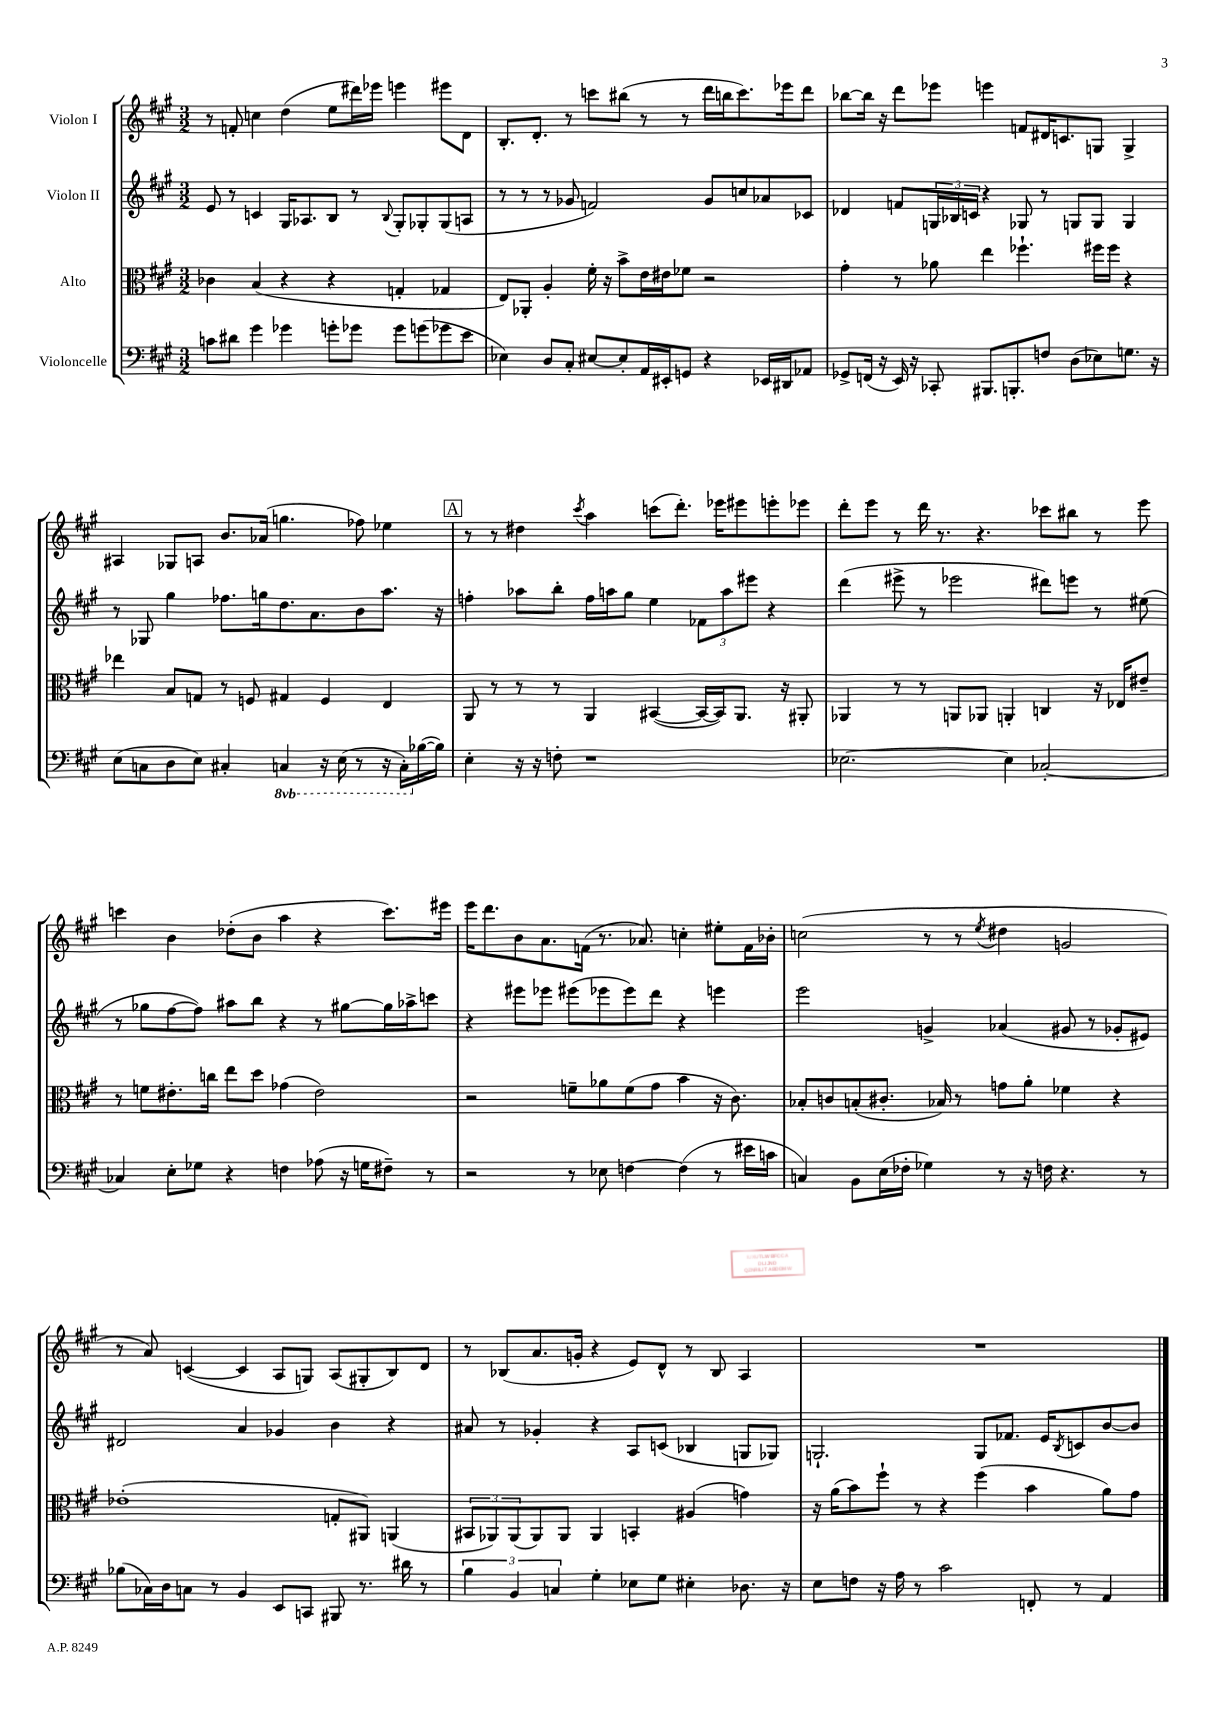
<<
\new StaffGroup <<
\new Staff = "s0" \with { instrumentName = "Violon I" } {
    \clef treble \key a \major \numericTimeSignature \time 3/2
    r8 f'8-. c''4 d''4( e''8 dis'''16) ees'''16 e'''4 eis'''8 d'8 |
    b8.-. d'8.-. r8 c'''8 bis''8( r8 r8 d'''16 b''16 c'''8.) ees'''16 d'''8 |
    bes''8~ bes''16 r16 d'''8 ees'''8 e'''4 f'8 dis'16 c'8. g8 g4-> |
    ais4 ges8 a8 b'8. aes'16( g''4. fes''8) ees''4 |
    \mark \markup { \box "A" } r8 r8 dis''4 \acciaccatura { cis'''8 } a''4 c'''8( d'''8.-.) ees'''16 eis'''8 e'''8-. ees'''8 |
    d'''8-. e'''8 r8 d'''16 r8. r4. ces'''8 bis''8 r8 e'''8 |
    c'''4 b'4 des''8-.( b'8 a''4 r4 c'''8.) eis'''16 |
    e'''16 d'''8. b'8 a'8. f'16( r8. aes'8.) c''4-. eis''8-. f'16 bes'16-. |
    c''2( r8 r8 \acciaccatura { e''8 } dis''4 g'2 |
    r8 a'8) c'4~( c'4 a8 g8) a8( gis8-. b8) d'8 |
    r8 bes8( a'8. g'16-. r4 e'8) d'8-^ r8 bes8 a4 |
    R1. \bar "|." |
}
\new Staff = "s1" \with { instrumentName = "Violon II" } {
    \clef treble \key a \major \numericTimeSignature \time 3/2
    e'8 r8 c'4 gis16 aes8. b8 r8 \appoggiatura { b8 } gis8-. ges8-. ges8( a8 |
    r8 r8 r8 ges'8 f'2) ges'8 c''8 aes'8 ces'8 |
    des'4 f'8 \tuplet 3/2 { g16 bes16 c'16 } r4 ges8 r8 g8 g8 g4 |
    r8 ges8 gis''4 fes''8. g''16 d''8. a'8. b'8 a''8. r16 |
    \mark \markup { \box "A" } f''4-. aes''8 b''8-. f''16 a''16 gis''8 e''4 \tuplet 3/2 { fes'8 a''8 eis'''8 } r4 |
    d'''4( eis'''8-> r8 ees'''2 dis'''8) e'''8 r8 eis''8( |
    r8 ges''8 fis''8~ fis''8) ais''8 b''8 r4 r8 gis''8~ gis''16 aes''16-> c'''8 |
    r4 eis'''8 ees'''8 eis'''8( ees'''8 ees'''8) d'''8 r4 e'''4 |
    e'''2 g'4-> aes'4( gis'8 r8 ges'8-. eis'8) |
    dis'2 a'4 ges'4 b'4 r4 |
    ais'8 r8 ges'4-. r4 a8 c'8( bes4 g8 ges8) |
    g2.-! g8 fes'8. e'16 \acciaccatura { b8 } c'8 b'8~ b'8 \bar "|." |
}
\new Staff = "s2" \with { instrumentName = "Alto" } {
    \clef alto \key a \major \numericTimeSignature \time 3/2
    ces'4 b4( r4 r4 g4-. ges4 |
    e8) aes,8-. a4-. fis'16-. r16 b'8-> e'16 eis'16 fes'8 r2 |
    gis'4-. r8 aes'8 e''4 fes''4.-! fis''16 fis''16 r4 |
    ees''4 b8 g8 r8 f8 gis4 f4 e4 |
    \mark \markup { \box "A" } a,8 r8 r8 r8 a,4 bis,4~( bis,16~ bis,16) a,8. r16 ais,8-. |
    aes,4 r8 r8 a,8 aes,8 a,4-. c4 r16 ees16 eis'8-- |
    r8 f'8 eis'8.-. c''16 e''8 d''8 ges'4( eis'2) |
    r2 f'8-- aes'8 f'8( gis'8 b'4 r16 cis'8.) |
    bes8-. c'8 b8-.( cis'8.-. bes16) r8 g'8 a'8-. fes'4 r4 |
    ees'1-.( g8-. ais,8) a,4( |
    \tuplet 3/2 { bis,8 aes,8) aes,8( } aes,8) aes,8 aes,4 b,4-. ais4( g'4) |
    r16 a'16( b'8) fis''8-! r8 r4 fis''4( b'4 a'8) gis'8 \bar "|." |
}
\new Staff = "s3" \with { instrumentName = "Violoncelle" } {
    \clef bass \key a \major \numericTimeSignature \time 3/2 \set Staff.ottavationMarkups = #ottavation-simple-ordinals
    c'8 dis'8 gis'4 ges'4 g'8-. ges'8 ges'8 g'8( ges'8 e'8 |
    ees4) d8 cis8-. eis8~ eis8-. a,16 eis,16-. g,8 r4 ees,16 dis,16 aes,8 |
    ges,8-> f,16( r16 e,16) r16 ces,8-. bis,,8. b,,8.-. f8 d8( ees8) g8. r16 |
    e8( c8 d8 e8) cis4-. \ottava #-1 c,4 r16 e,16( r8 r16 c,16-.) \ottava #0 bes16~( bes16) |
    \mark \markup { \box "A" } e4-. r16 r16 f8-. r1 |
    ees2.~ ees4 ces2~-. |
    ces4 e8-. ges8 r4 f4 aes8( r16 g16 fis8--) r8 |
    r2 r8 ees8 f4~ f4( r8 eis'16 c'16 |
    c4) b,8 e16( fes16-. ges4) r8 r16 f16 r4. r8 |
    bes8( ces16) d16 c8 r8 b,4 e,8 c,8 bis,,8 r8. dis'16 r8 |
    \tuplet 3/2 { b4 b,4 c4 } gis4-. ees8 gis8 eis4-. des8. r16 |
    e8 f8 r16 a16 r8 cis'2 f,8-. r8 a,4 \bar "|." |
}
>>
>>
\layout { \context { \Score \remove "Bar_number_engraver" } }
